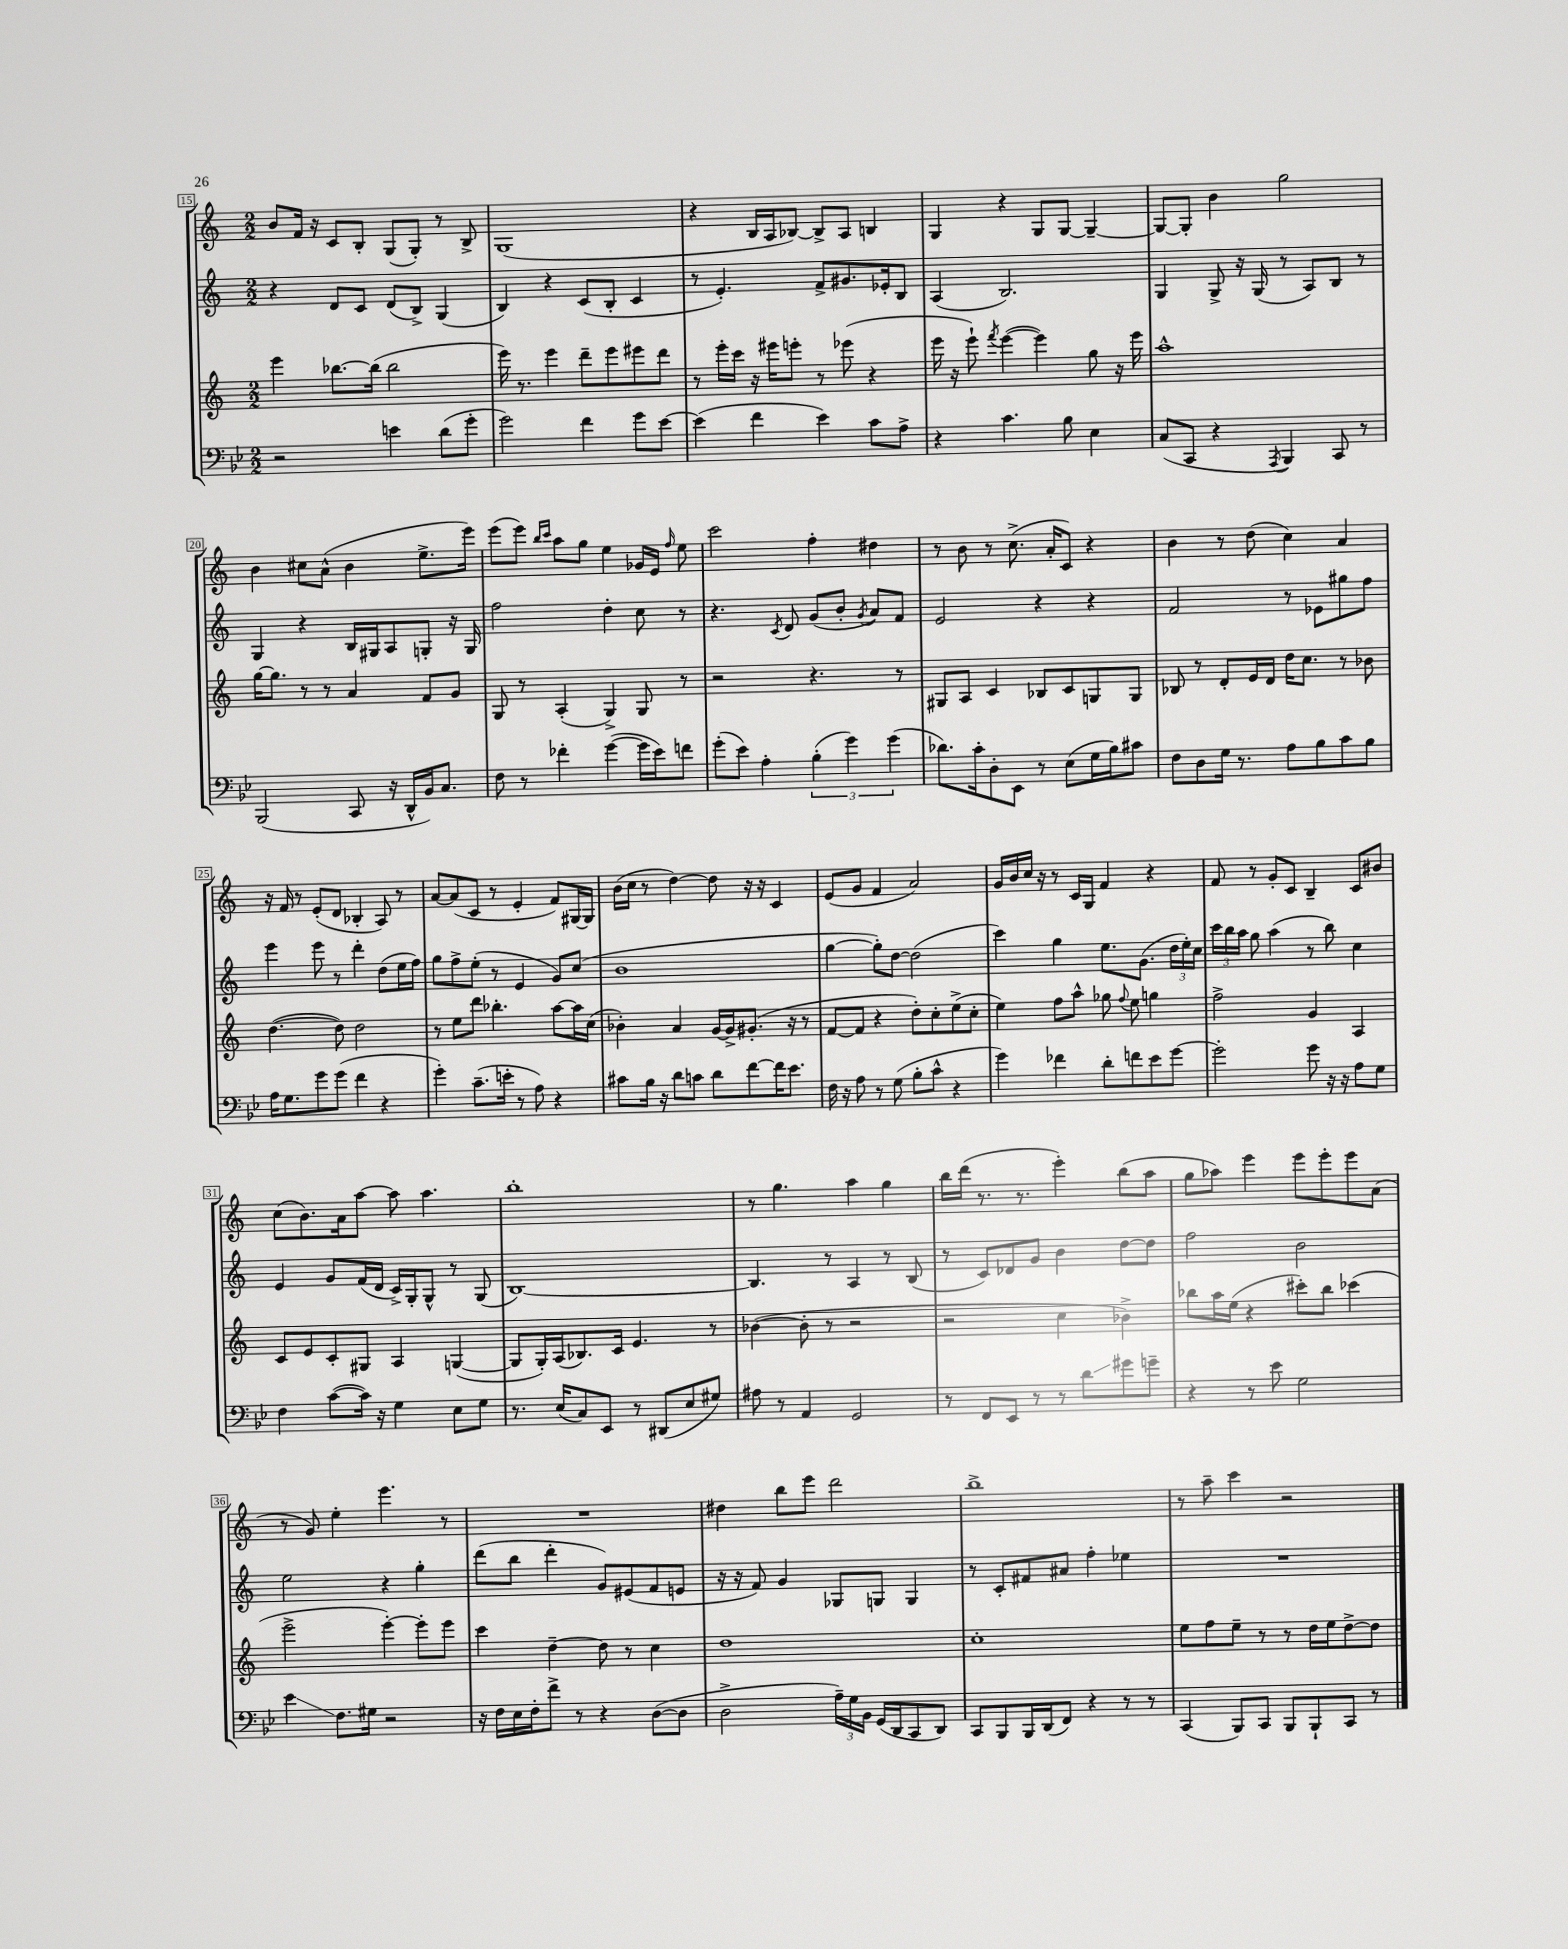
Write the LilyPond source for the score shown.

<<
\new StaffGroup <<
\new Staff = "s0" {
    \clef treble \key c \major \numericTimeSignature \time 2/2
    \autoBeamOff b'8[ f'16] r16 c'8[ b8]-. g8[( g8]-.) r8 b8-> |
    g1( |
    r4 b16[ a16 bes8]~) bes8[-> a8] b4 |
    g4 r4 g8[ g8]~ g4~-- |
    g8[~ g8]-. b'4 g''2 |
    b'4 cis''8[ a'8]-^( b'4 e''8.[-> e'''16]) |
    e'''8[( e'''8]) \grace { b''16[ c'''16] } a''8[ g''8] e''4 ges'16[ e'16] \grace { f''16 } e''8 |
    c'''2 f''4-. dis''4 |
    r8 b'8 r8 c''8.->( a'16[-. c'8]) r4 |
    b'4 r8 d''8( c''4) a'4 |
    r16 f'16 r8 e'8[-.( d'8] bes4-. a8) r8 |
    a'8[~ a'8( c'8] r8 e'4-. f'8[) gis16~ gis16] |
    b'16[( c''16] r8 d''4~) d''8 r16 r16 c'4 |
    e'8[( g'8] f'4 a'2) |
    g'16[ b'16 c''16] r16 r8 c'16[ g16] f'4 r4 |
    f'8 r8 g'8[-. c'8] b4-- c'8[ bis'8] |
    c''8[( b'8.) a'16 a''8]~ a''8 a''4. |
    b''1-. |
    r8 g''4. a''4 g''4 |
    b''16[ d'''16]( r8. r8. e'''4-.) b''8[( a''8] |
    g''8[ aes''8]) e'''4 e'''8[ e'''8-. e'''8 a'8]( |
    r8 g'8) e''4-. e'''4. r8 |
    R1 |
    dis''4 b''8[ e'''8] d'''2 |
    b''1-> |
    r8 a''8-- c'''4 r2 \bar "|." |
}
\new Staff = "s1" {
    \clef treble \key c \major \numericTimeSignature \time 2/2
    \autoBeamOff r4 d'8[ c'8] d'8[( b8]->) g4( |
    b4) r4 c'8[( b8]-. c'4 |
    r8 e'4.-.) f'8[-> gis'8. ees'16-. b8] |
    a4( b2.) |
    g4 g8-> r16 g16( r8 a8[) b8] r8 |
    g4 r4 b16[ gis16 a8 g8]-. r16 g16 |
    f''2 d''4-. c''8 r8 |
    r4. \acciaccatura { c'8 } d'8 g'8[( b'8]-. \acciaccatura { g'8 } a'8[) f'8] |
    e'2 r4 r4 |
    f'2 r8 ees'8[ gis''8 f''8] |
    e'''4 e'''8 r8 d'''4-. d''8[( e''16 f''16]) |
    g''8[ f''8-> e''8]-.( r8 e'4 g'8[) c''8]( |
    b'1 |
    g''4~ g''8[-.) d''8]~ d''2( |
    c'''4) g''4 e''8.[ g'8.]( \tuplet 3/2 { d''16[ e''16-.) c''16] } |
    \tuplet 3/2 { c'''16[ b''16 a''16] } g''8 a''4( r8 b''8) c''4 |
    e'4 g'8[ f'16( d'16] c'16[->) g16-. g8]-^ r8 g8( |
    b1~) |
    b4. r8 a4 r8 b8( |
    r8 c'8[) des'8 g'8] b'4 d''8[~ d''8] |
    f''2 b'2 |
    e''2 r4 g''4-. |
    d'''8[( b''8] d'''4-. g'8[) eis'8( f'8 e'8] |
    r16 r16 f'8) g'4 ges8[ g8] g4 |
    r8 c'8[-. fis'8 ais'8] f''4-. ees''4 |
    R1 \bar "|." |
}
\new Staff = "s2" {
    \clef treble \key c \major \numericTimeSignature \time 2/2
    \autoBeamOff e'''4 bes''8.[~ bes''16]( bes''2 |
    e'''16) r8. e'''4 d'''8[-- e'''8 eis'''8 d'''8] |
    r8 e'''16[-. c'''16] r16 eis'''16[ e'''8]-. r8 ees'''8( r4 |
    e'''16 r16 e'''8-!) \acciaccatura { f'''8 } e'''4~( e'''4) g''8 r16 e'''16 |
    a''1-^ |
    g''16[~ g''8.] r8 r8 a'4 f'8[ g'8] |
    g8 r8 a4-.( g4->) g8 r8 |
    r2 r4. r8 |
    gis8[ a8] c'4 bes8[ c'8 g8 g8] |
    bes8 r8 d'8[-. e'16 d'16] d''16[ c''8.] r8 bes'8 |
    d''4.~( d''8) d''2 |
    r8 e''8[ d'''8] bes''4.-. a''8[~ a''16 c''16]( |
    bes'4-.) a'4 g'16[~ g'16-> gis'8.]-.( r16 r8 |
    f'8[~ f'8] r4 d''8[-.) c''8-. e''8->( c''8]-. |
    e''4) f''8[ a''8]-^ ges''8 \appoggiatura { f''8 } e''8 g''4 |
    f''2-> g'4 a4 |
    c'8[ e'8 c'8-. gis8] a4 g4~( |
    g8[ g16-.) a16( bes8.) c'16] e'4. r8 |
    bes'4~( bes'8-. r8 r2 |
    r2 c''4 bes'4->) |
    bes''8[ a''16 e''16]( r4 cis'''8[-.) bes''8] ces'''4( |
    e'''2-> e'''4~-.) e'''8[-. e'''8] |
    c'''4 d''4~-- d''8 r8 c''4 |
    d''1 |
    c''1-. |
    e''8[ f''8 e''8]-- r8 r8 d''16[ e''16 d''8~-> d''8] \bar "|." |
}
\new Staff = "s3" {
    \clef bass \key bes \major \numericTimeSignature \time 2/2
    \autoBeamOff r2 e'4 d'8[( g'8]-. |
    g'2) f'4 g'8[ ees'8]~ |
    ees'4( f'4 ees'4) c'8[ a8]-> |
    r4 c'4. bes8 ees4 |
    c8[( c,8] r4 \acciaccatura { a,,8 } bes,,4) c,8 r8 |
    bes,,2( c,8 r16 d,16[-^ bes,16) c8.] |
    f8 r8 fes'4-. g'4~( g'16[ ees'16) f'8] |
    g'8[-.( ees'8]) a4-. \tuplet 3/2 { bes4-.( g'4) g'4( } |
    des'8.[) c'16-. d8-. ees,8] r8 ees8[( g16 bes16) cis'8] |
    f8[ d8 g16] r8. a8[ bes8 c'8 bes8] |
    a16[ g8. g'8 g'8]( f'4 r4 |
    g'4-.) c'8.[--( e'16]-. r8 a8) r4 |
    cis'8[ bes16] r16 d'8[ c'8] d'8[ f'8~ f'16 ees'8.] |
    f16 r16 a8 r8 g8( bes8[-. c'8]-^ r4 |
    g'4) fes'4 d'8[-. f'8 ees'8 g'8]~ |
    g'2-. g'8 r16 r16 a8[ g8] |
    f4 c'8[~( c'16]) r16 g4 ees8[ g8] |
    r8. ees16[( c8) ees,8] r8 dis,8[( ees8 gis8]) |
    ais8 r8 a,4 g,2 |
    r8 f,8[ ees,8] r8 r8 d'8[\glissando gis'8 g'8]-- |
    r4 r8 ees'8 g2 |
    ees'4\glissando f8.[ gis16] r2 |
    r16 f16[ ees16 f16-. f'8]-> r8 r4 d8[~( d8] |
    d2-> \tuplet 3/2 { a16[--) g16 bes,16] } g,16[( d,16 c,8 d,8]) |
    c,8[ bes,,8 bes,,16 d,16( f,8]) r4 r8 r8 |
    c,4( bes,,8[) c,8] bes,,8[ bes,,8-! c,8] r8 \bar "|." |
}
>>
>>
\layout { \context { \Score currentBarNumber = #15 \override BarNumber.stencil = #(make-stencil-boxer 0.1 0.3 ly:text-interface::print) } }
